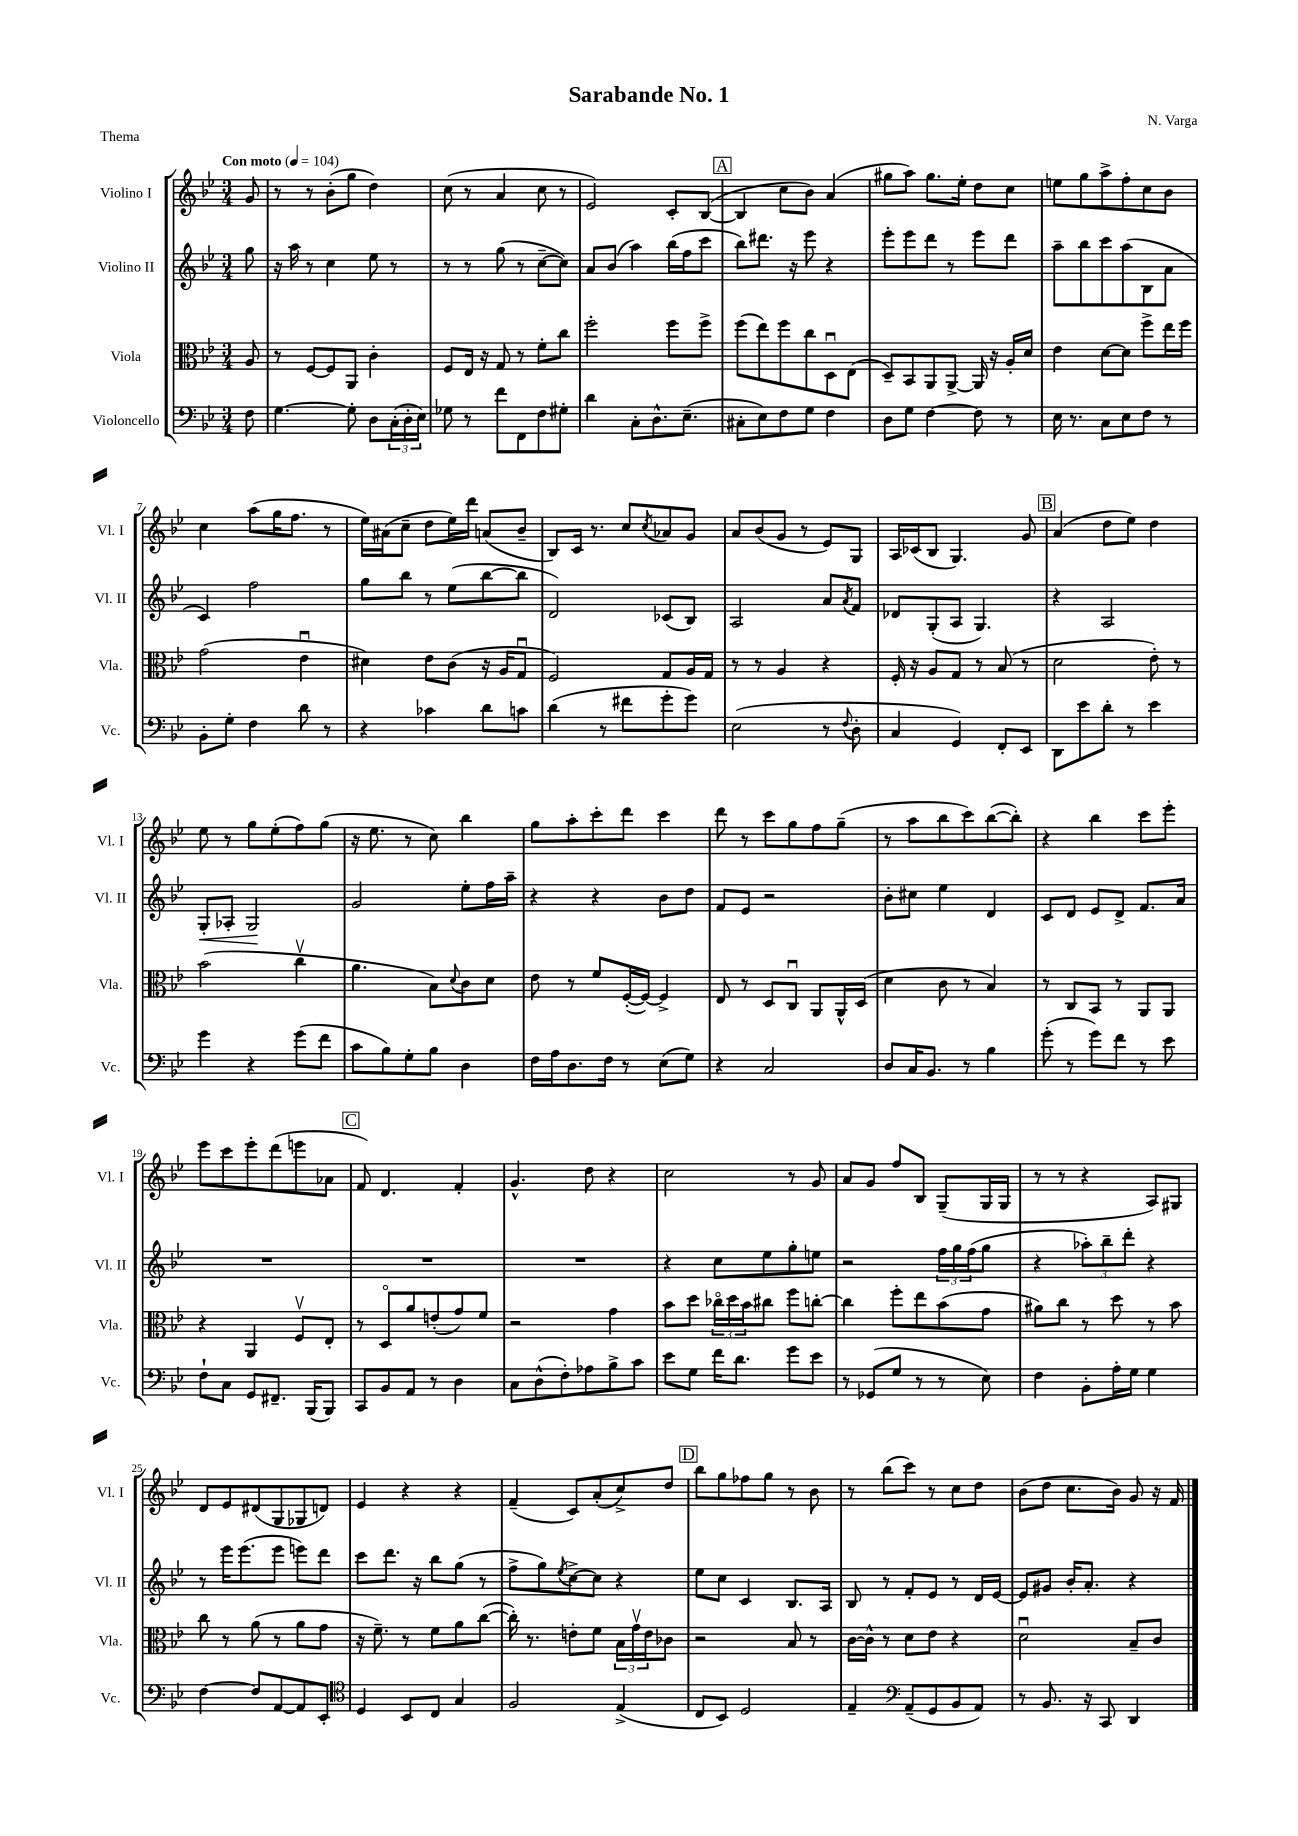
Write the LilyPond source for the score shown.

\header { title = "Sarabande No. 1" composer = "N. Varga" piece = "Thema" }
<<
\new StaffGroup <<
\new Staff = "s0" \with { instrumentName = "Violino I" shortInstrumentName = "Vl. I" } {
    \clef treble \key bes \major \numericTimeSignature \time 3/4 \partial 8 \tempo "Con moto" 4 = 104
    g'8 |
    r8 r8 bes'8-.( g''8 d''4) |
    c''8( r8 a'4 c''8 r8 |
    ees'2) c'8-. bes8~( |
    \mark \markup { \box "A" } bes4 c''8 bes'8) a'4( |
    gis''8 a''8) gis''8. ees''16-. d''8 c''8 |
    e''8 g''8 a''8-> f''8-. c''8 bes'8 |
    c''4 a''8( g''16 f''8. r8 |
    ees''16) ais'16( c''8-- d''8 ees''16) d'''16 a'8( bes'8-- |
    bes8) c'16 r8. c''8 \acciaccatura { c''8 } aes'8 g'8 |
    a'8 bes'8( g'8 r8 ees'8) g8 |
    a16 ces'16( bes8 g4.) g'8 |
    \mark \markup { \box "B" } a'4( d''8 ees''8) d''4 |
    ees''8 r8 g''8 ees''8-.( f''8) g''8( |
    r16 ees''8. r8 c''8) bes''4 |
    g''8 a''8-. c'''8-. d'''8 c'''4 |
    d'''8 r8 c'''8 g''8 f''8 g''8--( |
    r8 a''8 bes''8 c'''8) bes''8~( bes''8-.) |
    r4 bes''4 c'''8 ees'''8-. |
    ees'''8 c'''8 ees'''8-. d'''8( e'''8 aes'8 |
    \mark \markup { \box "C" } f'8) d'4. f'4-. |
    g'4.-^ d''8 r4 |
    c''2 r8 g'8 |
    a'8 g'8 f''8 bes8 g8--( g16 g16 |
    r8 r8 r4 a8) gis8 |
    d'8 ees'8 dis'8( g8 ges8 d'8) |
    ees'4 r4 r4 |
    f'4--( c'8) a'8-.( c''8->) d''8 |
    \mark \markup { \box "D" } bes''8 g''8 fes''8 g''8 r8 bes'8 |
    r8 bes''8( c'''8) r8 c''8 d''8 |
    bes'8( d''8 c''8. bes'16) g'8 r16 f'16 \bar "|." |
}
\new Staff = "s1" \with { instrumentName = "Violino II" shortInstrumentName = "Vl. II" } {
    \clef treble \key bes \major \numericTimeSignature \time 3/4 \partial 8
    g''8 |
    r16 a''16 r8 c''4 ees''8 r8 |
    r8 r8 g''8( r8 c''8~-- c''8) |
    a'8 bes'8( a''4) bes''16( f''16 c'''8 |
    \mark \markup { \box "A" } bes''8) dis'''8. r16 ees'''8 r4 |
    ees'''8-. ees'''8 d'''8 r8 ees'''8 d'''8 |
    a''8-- bes''8 c'''8 a''8( bes8 a'8 |
    c'4) f''2 |
    g''8 bes''8 r8 ees''8( bes''8~ bes''8 |
    d'2) ces'8( bes8) |
    a2 a'8 \acciaccatura { a'8 } f'8 |
    des'8 g8-.( a8 g4.) |
    \mark \markup { \box "B" } r4 a2 |
    g8-.\< aes8-. g2\! |
    g'2 ees''8-. f''16 a''16-- |
    r4 r4 bes'8 d''8 |
    f'8 ees'8 r2 |
    bes'8-. cis''8 ees''4 d'4 |
    c'8 d'8 ees'8 d'8-> f'8. a'16 |
    R2. |
    \mark \markup { \box "C" } R2. |
    R2. |
    r4 c''8 ees''8 g''8-. e''8 |
    r2 \tuplet 3/2 { f''16 g''16 f''16( } g''8 |
    r4 \tuplet 3/2 { aes''8-.) bes''8-- d'''8-. } r4 |
    r8 ees'''16 ees'''8.( ees'''8 e'''8) d'''8 |
    c'''8 d'''8. r16 bes''8 g''8( r8 |
    f''8-> g''8) \acciaccatura { ees''8 } c''8~-> c''8 r4 |
    \mark \markup { \box "D" } ees''8 c''8 c'4 bes8. a16 |
    bes8 r8 f'8-. ees'8 r8 d'16 ees'16~ |
    ees'8 gis'8 bes'16-. a'8.-. r4 \bar "|." |
}
\new Staff = "s2" \with { instrumentName = "Viola" shortInstrumentName = "Vla." } {
    \clef alto \key bes \major \numericTimeSignature \time 3/4 \partial 8
    a8 |
    r8 f8~ f8 a,8 c'4-. |
    f8 ees16 r16 g8 r8 f'8-. c''8 |
    f''2-. f''8 f''8-> |
    \mark \markup { \box "A" } f''8( ees''8) f''8 c''8 d8\downbow ees8( |
    d8--) bes,8 a,8 a,8~-> a,16 r16 a16-. d'16 |
    ees'4 d'8~ d'8 f''8-> ees''16 f''16 |
    g'2( ees'4\downbow |
    dis'4) ees'8 c'8( r16 a16 g8\downbow |
    f2) g8 a16 g16 |
    r8 r8 a4 r4 |
    f16-. r16 a8 g8 r8 bes8( r8 |
    \mark \markup { \box "B" } d'2 ees'8-.) r8 |
    bes'2( c''4\upbow |
    a'4. bes8) \appoggiatura { d'8 } c'8 d'8 |
    ees'8 r8 f'8 f16~-.( f16~) f4-> |
    ees8 r8 d8 c8\downbow a,8 a,16-^ d16( |
    d'4 c'8 r8 bes4) |
    r8 c8 bes,8 r8 a,8 a,8 |
    r4 a,4 f8\upbow ees8-. |
    \mark \markup { \box "C" } r8 d8\flageolet a'8 e'8-.( g'8) f'8 |
    r2 g'4 |
    bes'8 d''8 \tuplet 3/2 { ces''16\flageolet d''16 bes'16 } cis''8 f''8 c''8~-. |
    c''4 f''8-. ees''8 bes'8( g'8 |
    ais'8) c''8 r8 d''8 r8 bes'8 |
    c''8 r8 a'8( r8 a'8 g'8 |
    r16 f'8.--) r8 f'8 a'8 c''8~( |
    c''16-.) r8. e'8-. f'8 \tuplet 3/2 { bes16 g'16\upbow e'16 } ces'8 |
    \mark \markup { \box "D" } r2 bes8 r8 |
    c'16~ c'16-^ r8 d'8 ees'8 r4 |
    d'2\downbow bes8-- c'8 \bar "|." |
}
\new Staff = "s3" \with { instrumentName = "Violoncello" shortInstrumentName = "Vc." } {
    \clef bass \key bes \major \numericTimeSignature \time 3/4 \partial 8
    f8 |
    g4.~ g8-. d8 \tuplet 3/2 { c16-.( d16-. ees16) } |
    ges8 r8 f'8 f,8 f8 gis8-. |
    d'4 c8-. d8.-^ ees8.--( |
    \mark \markup { \box "A" } cis8-. ees8) f8 g8 f4 |
    d8 g8 f4~ f8 r8 |
    ees16 r8. c8 ees8 f8 r8 |
    bes,8-. g8-. f4 d'8 r8 |
    r4 ces'4 d'8 c'8 |
    d'4( r8 fis'8 g'8-. g'8) |
    ees2( r8 \appoggiatura { f8 } d8-. |
    c4 g,4) f,8-. ees,8 |
    \mark \markup { \box "B" } d,8 ees'8 d'8-. r8 ees'4 |
    g'4 r4 g'8( f'8 |
    c'8 bes8) g8-. bes8 d4 |
    f16 a16 d8. f16 r8 ees8( g8) |
    r4 c2 |
    d8 c16 bes,8. r8 bes4 |
    g'8-.( r8 g'8) f'8 r8 ees'8 |
    f8-! c8 g,8 fis,8.-- bes,,16( bes,,8) |
    \mark \markup { \box "C" } c,8 bes,8 a,8 r8 d4 |
    c8 d8-^( f8-.) aes8 bes8-> c'8 |
    ees'8 g8 f'16 d'8. g'8 ees'8 |
    r8 ges,8( g8 r8 r8 ees8) |
    f4 bes,8-. a16-. g16 g4 |
    f4~ f8 a,8~ a,8 ees,8-. |
    \clef tenor d4 bes,8 c8 g4 |
    f2 ees4->( |
    \mark \markup { \box "D" } c8 bes,8) d2 |
    ees4-- \clef bass a,8--( g,8 bes,8 a,8) |
    r8 bes,8. r16 c,8 d,4 \bar "|." |
}
>>
>>
